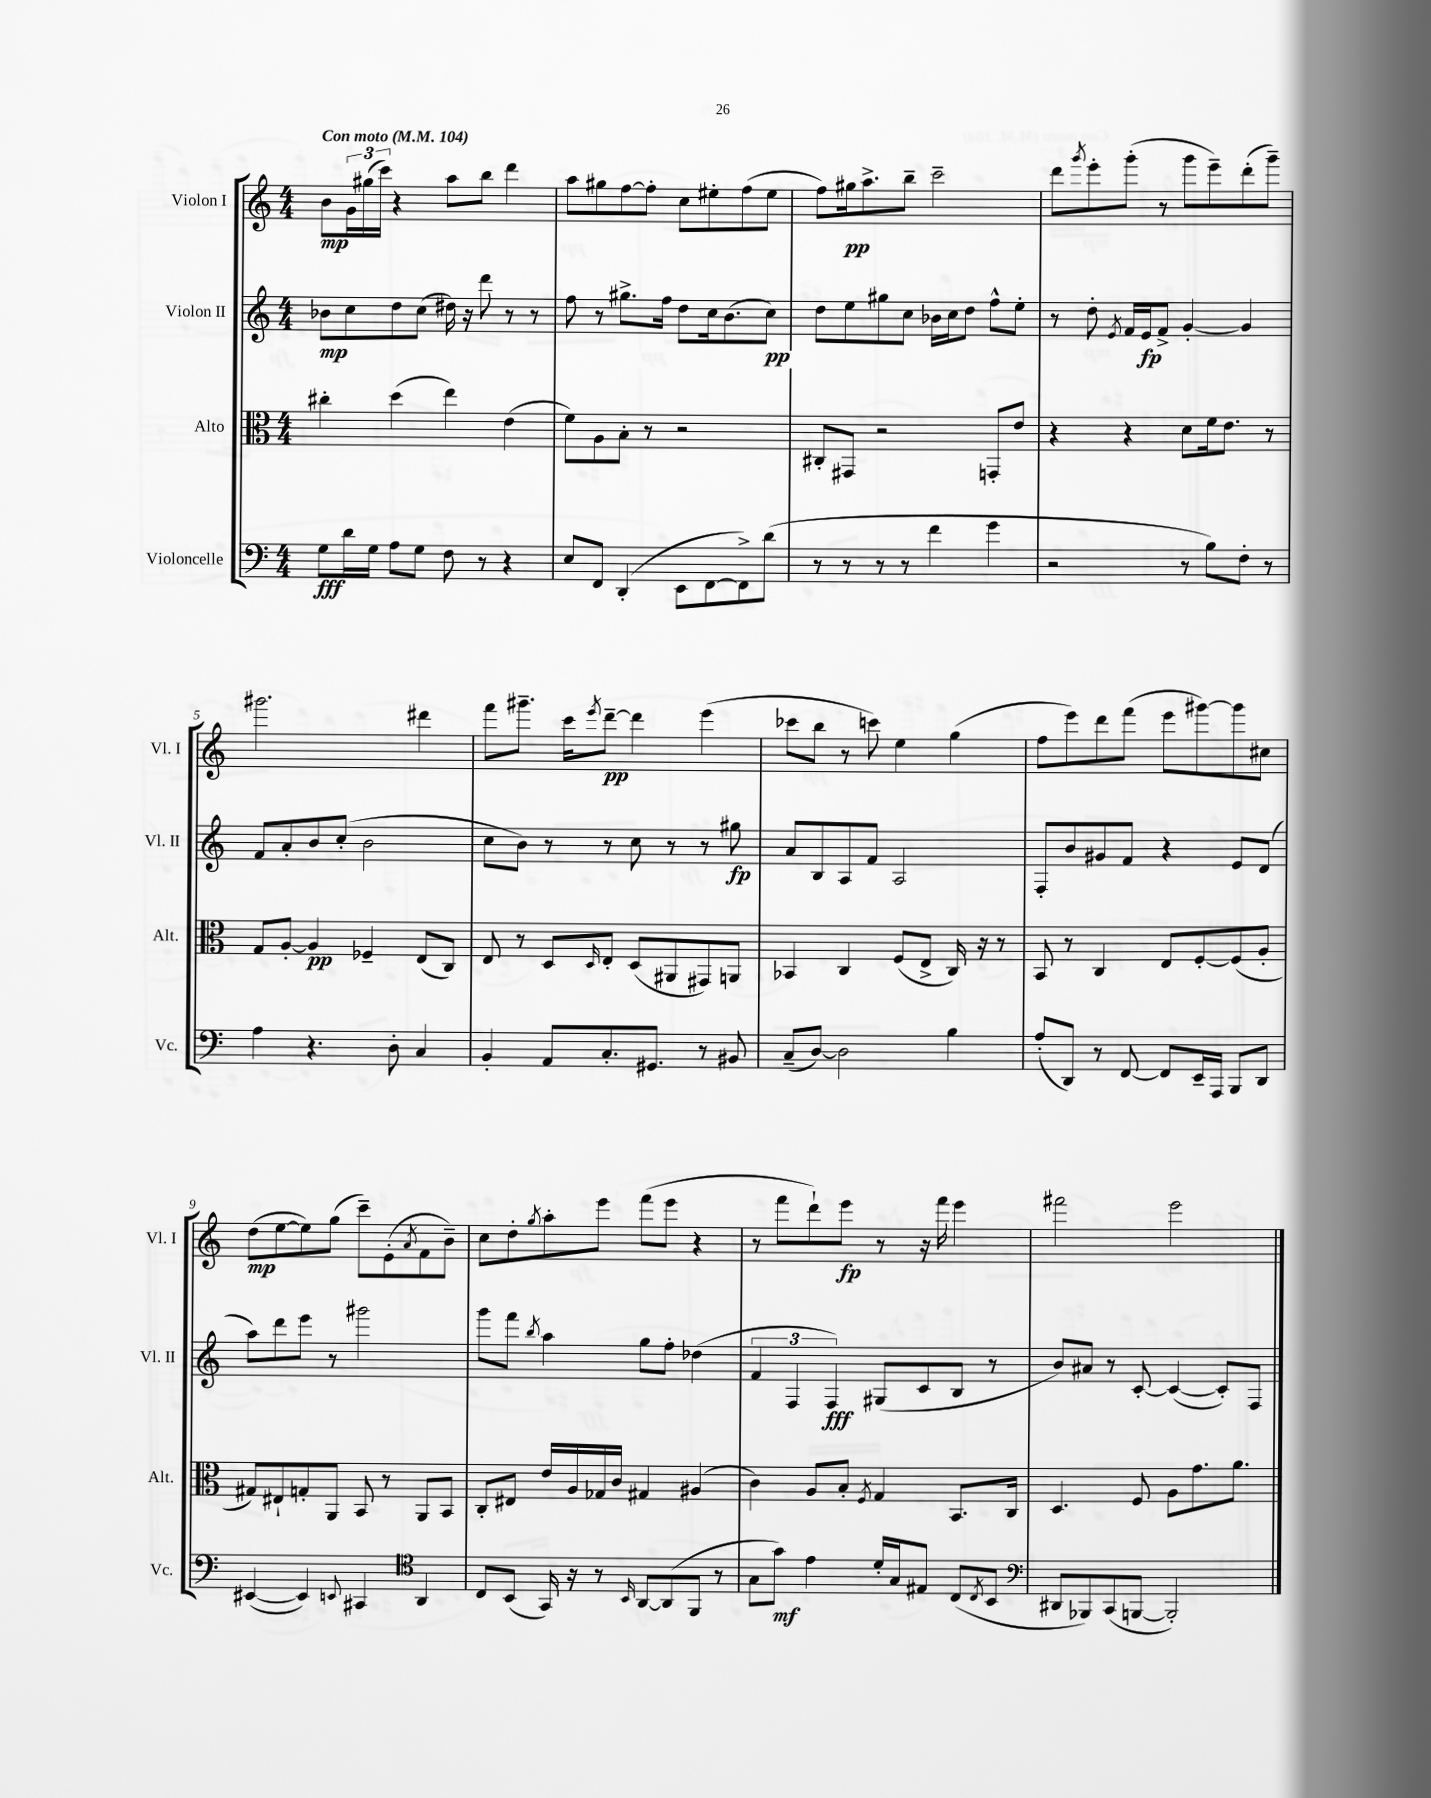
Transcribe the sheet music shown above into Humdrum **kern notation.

**kern	**kern	**kern	**kern
*staff4	*staff3	*staff2	*staff1
*clefF4	*clefC3	*clefG2	*clefG2
*k[]	*k[]	*k[]	*k[]
*M4/4	*M4/4	*M4/4	*M4/4
*MM104	*MM104	*MM104	*MM104
8G\L	4cc#'\	8b-\L	8b\L
16d\L	.	8cc\	24g\L
.	.	.	(24gg#\
16G\JJ	.	.	.
.	.	.	24ccc\JJ)
8A\L	(4dd\	8dd\	4r
8G\J	.	(8cc\J	.
8F\	4ee\)	16dd#\)	8aa\L
.	.	16r	.
8r	.	8ddd\	8bb\J
4r	(4e\	8r	4ddd\
.	.	8r	.
=	=	=	=
8E/L	8f\L)	8ff\	8aa\L
8FF/J	8A\	8r	8gg#\
(4DD'/	8B'\J	8.gg#^\L	[8ff\
.	8r	.	8ff'\]J
.	.	16ff\Jk	.
8EE\L	2r	8dd\L	8cc\L
[8FF\	.	16cc\k	8ee#'\
.	.	(8.b\	.
8FF^\])	.	.	(8ff\
(8d\J	.	8cc\J)	8ee#\J
=	=	=	=
8r	8C#'/L	8dd\L	8ff\L)
8r	8GG#/J	8ee\	16gg#\k
.	.	.	8.aa^\
8r	2r	8gg#\	.
8r	.	8cc\J	8bb~\J
4f\	.	16b-\LL	2ccc~\
.	.	16cc\J	.
.	.	8dd\J	.
4g\	8GG'/L	8ff^^\L	.
.	8e/J	8ee'\J	.
=	=	=	=
2r	4r	8r	8ddd\L
.	.	.	8qggg/
.	.	8dd'\	8eee'\
.	.	8qe/	.
.	4r	16f/LL	(8ggg'\J
.	.	16e/J	.
.	.	8f^/J	8r
8r	8d\L	[4g'/	8ggg\L
8B\L)	16f\k	.	8eee~\)
.	8.e\J	.	.
8F'\J	.	4g/]	(8ddd'\
8r	8r	.	8ggg~\J)
=	=	=	=
4A\	8G/L	8f/L	2.ggg#\
.	[8A'/J	8a'/	.
4.r	4A/]	8b/	.
.	.	(8cc'/J	.
.	4F-~/	2b\	.
8D'\	.	.	.
4C/	(8E/L	.	4ddd#\
.	8C/J)	.	.
=	=	=	=
4BB'/	8E/	8cc\L	8fff\L
.	8r	8b\J)	8.ggg#~\J
8AA/L	8D/L	8r	.
.	.	.	16ccc\LK
.	16qqD/	.	8qeee/
8.C'/	8E'/J	8r	[8ddd~\J
.	(8D/L	8cc\	4ddd\]
8.GG#/J	.	.	.
.	8AA#/	8r	.
8r	8GG#/)	8r	(4eee\
8BB#/	8AA/J	8gg#\	.
=	=	=	=
(8C~/L	4BB-/	8a/L	8ccc-\L
[8D/J)	.	8B/	8bb\J
2D\]	4C/	8A/	8r
.	.	8f/J	8ccc\)
.	(8F/L	2A/	4ee\
.	8E^/J	.	.
4B\	16C/)	.	(4gg\
.	16r	.	.
.	8r	.	.
=	=	=	=
(8A'/L	8BB/	8F'/L	8ff\L
8DD/J)	8r	8b/	8eee\)
8r	4C/	8g#/	8ddd\
[8FF/	.	8f/J	(8fff\J
8FF/]L	8E/L	4r	8eee\L
16EE~/L	[8F'/	.	[8ggg#\)
16AAA/JJ	.	.	.
8BBB/L	(8F/]	8e/L	8ggg#\]
8DD/J	8A'/J	(8d/J	8cc#\J
=	=	=	=
([4EE#/	8G#/L)	8aa\L)	(8dd\L
.	8E#`/	8ddd\	[8ee\
4EE#/])	8G'/	8eee\J	8ee\])
.	8AA/J	8r	(8gg\J
8qqEE/	.	.	.
4CC#/	8BB/	2ggg#\	8ccc~\L)
.	8r	.	(8e'\
*clefC4	*	*	*
.	.	.	8qa/
4AA/	8AA/L	.	8f\
.	8BB/J	.	8b~\J)
=	=	=	=
8C/L	8C'/L	8ggg\L	8cc\L
(8BB/J	8E#/J	8fff\J	8dd'\
.	.	8qbb/	8qgg/
16GG/)	16e/LL	4aa\	8aa'\
16r	16A/	.	.
8r	16G-/	.	8eee\J
.	16c/JJ	.	.
16qqBB/	.	.	.
[8AA/L	4G#/	8gg\L	(8fff\L
(8AA/]	.	8ff'\J	8eee\J
8FF/J	(4A#/	(4dd-\	4r
8r	.	.	.
=	=	=	=
8G\L	4c\)	6f/	8r
8g\J)	.	.	8fff\L
.	.	6F/	.
4e\	8A/L	.	8ddd`\)
.	.	6F/)	.
.	8B'/J	.	8eee\J
.	8qF/	.	.
16d'/LL	4G/	(8G#/L	8r
16G/J	.	.	.
8E#/J	.	8c/	16r
.	.	.	16fff\
(8C/L	8.BB/L	8B/J	4eee\
8qC/	.	.	.
8BB/J	.	8r	.
.	16C/Jk	.	.
=	=	=	=
*clefF4	*	*	*
8DD#/L	4.D/	8b/L)	2fff#\
8BBB-/)	.	8a#/J	.
(8CC/	.	8r	.
[8BBB/J	8F/	[8c'/	.
2BBB'/])	8A\L	(4c/_	2eee\
.	8.g\	.	.
.	.	8c'/]L)	.
.	8.a\J	.	.
.	.	8F/J	.
==	==	==	==
*-	*-	*-	*-
